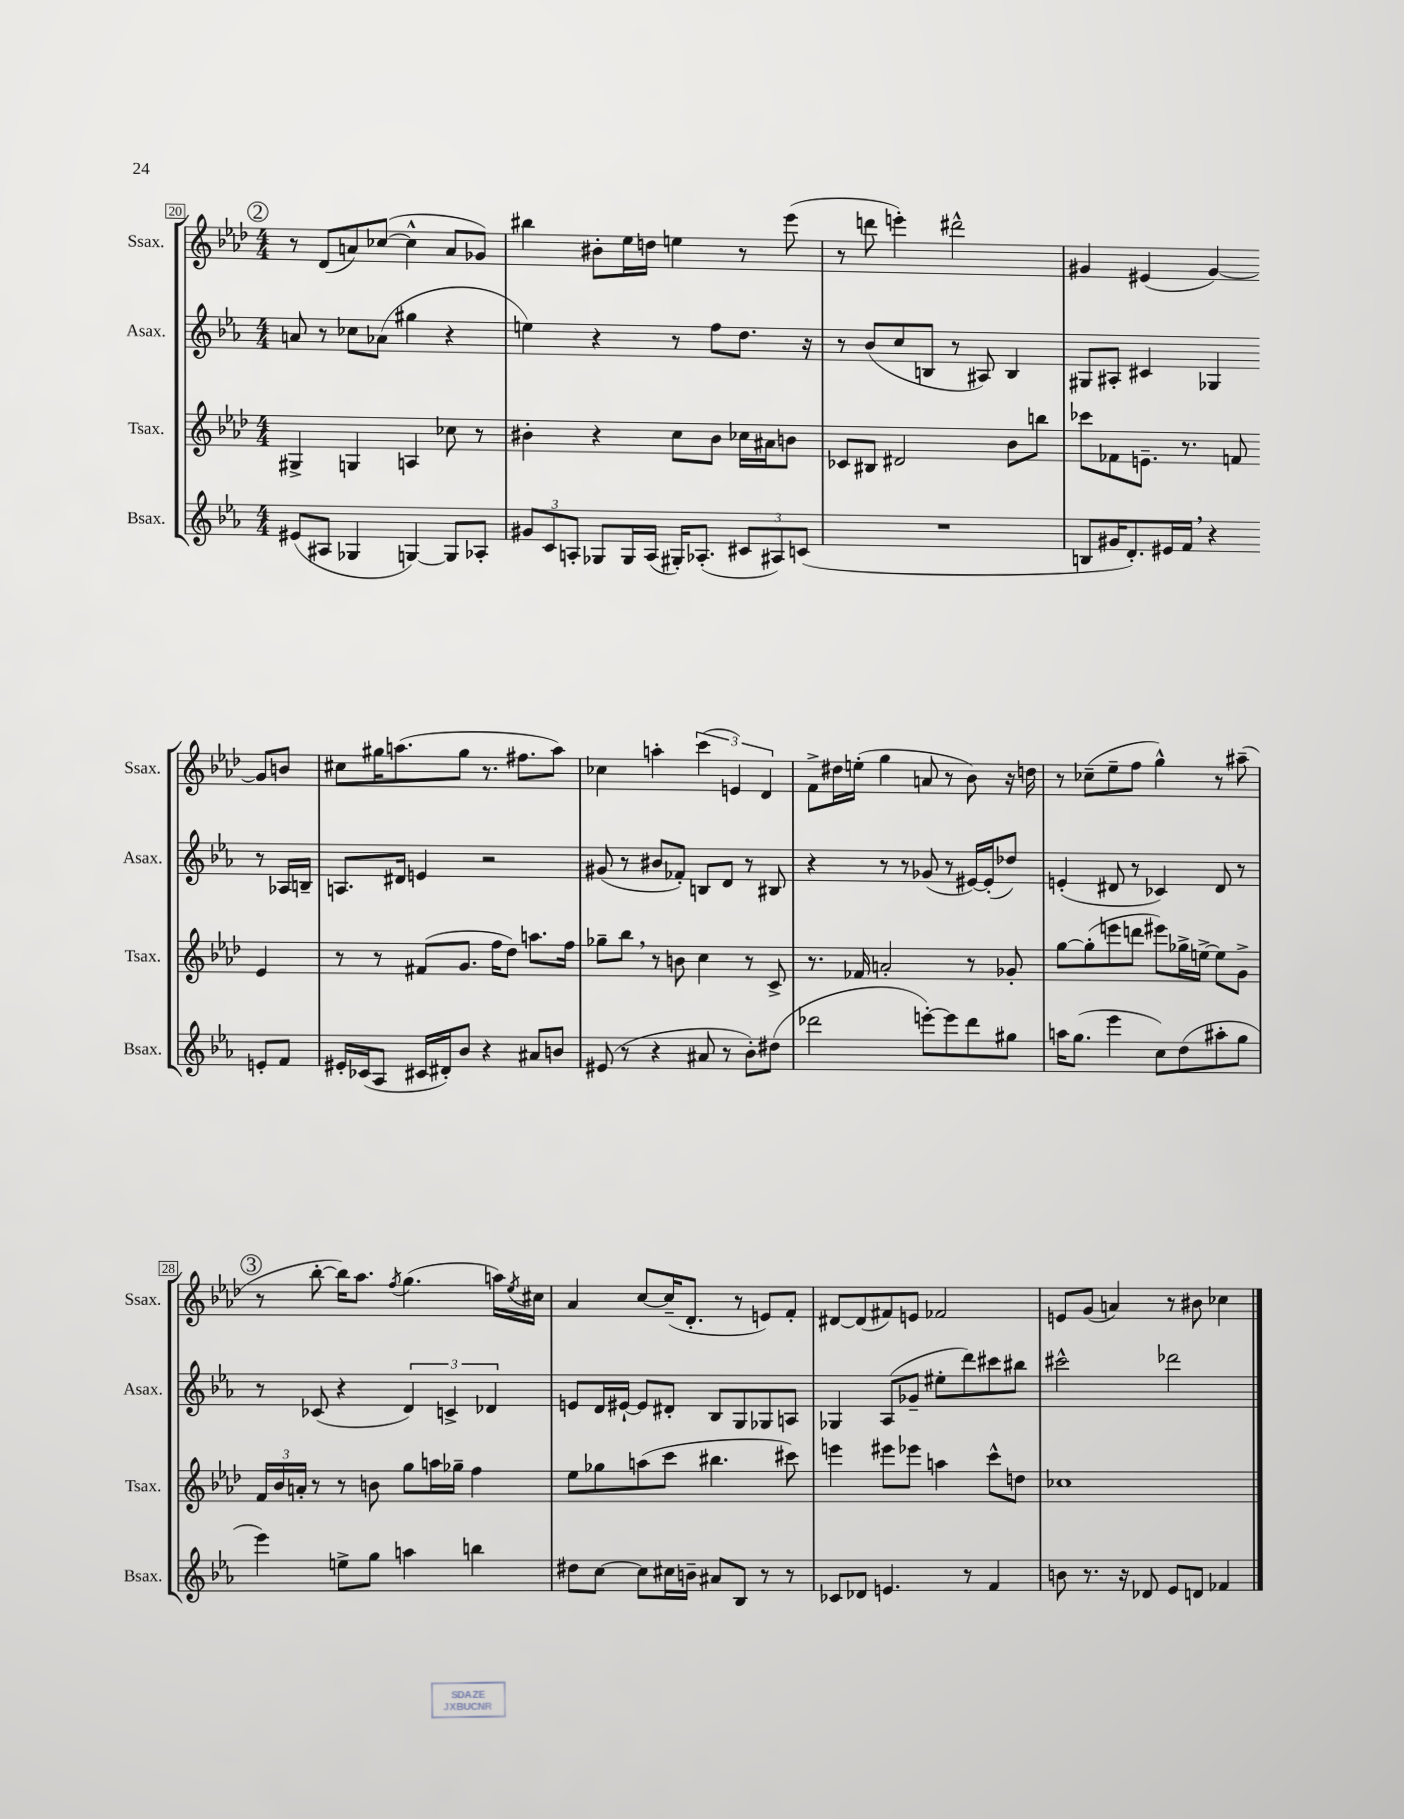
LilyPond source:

<<
\new StaffGroup <<
\new Staff = "s0" \with { instrumentName = "Ssax." shortInstrumentName = "Ssax." } {
    \clef treble \key aes \major \numericTimeSignature \time 4/4
    \mark \markup { \circle "2" } r8 des'8( a'8) ces''8~( ces''4-^ a'8 ges'8) |
    bis''4 bis'8-. ees''16 d''16 e''4 r8 ees'''8( |
    r8 d'''8 e'''4-.) dis'''2-^ |
    gis'4 eis'4( gis'4~) gis'8 b'8 |
    cis''8 gis''16 a''8.( gis''8 r8. fis''8. a''8) |
    ces''4 a''4-. \tuplet 3/2 { c'''4( e'4) des'4 } |
    f'8-> dis''16 e''16-.( g''4 a'8 r8 bes'8) r16 d''16 |
    r8 ces''8--( ees''8-- f''8 g''4-^) r8 ais''8--( |
    \mark \markup { \circle "3" } r8 bes''8~-. bes''16) aes''8. \acciaccatura { f''8 } g''4.( a''16) \acciaccatura { ees''8 } cis''16 |
    aes'4 c''8~ c''16--( des'8.-. r8 e'8) f'8-. |
    dis'8~ dis'8( fis'8) e'8 fes'2 |
    e'8 g'8( a'4) r8 bis'8 ces''4 \bar "|." |
}
\new Staff = "s1" \with { instrumentName = "Asax." shortInstrumentName = "Asax." } {
    \clef treble \key ees \major \numericTimeSignature \time 4/4
    \mark \markup { \circle "2" } a'8 r8 ces''8 aes'8( gis''4 r4 |
    e''4) r4 r8 f''8 d''8. r16 |
    r8 bes'8( c''8 b8 r8 ais8) b4 |
    gis8 ais8-. cis'4 ges4 r8 aes16 b16-- |
    a8. dis'16 e'4 r2 |
    gis'8( r8 bis'8 fes'8-.) b8 d'8 r8 bis8 |
    r4 r8 r8 ges'8( r8 eis'16~) eis'16-.( des''8) |
    e'4-.( dis'8 r8 ces'4) dis'8 r8 |
    \mark \markup { \circle "3" } r8 ces'8( r4 \tuplet 3/2 { d'4) c'4-> des'4 } |
    e'8 d'16 eis'16~-! eis'8 dis'8-. bes8 g8 ges8 a8 |
    ges4 aes8( ges'8-- eis''8-. d'''8) cis'''8 bis''8 |
    cis'''2-^ des'''2 \bar "|." |
}
\new Staff = "s2" \with { instrumentName = "Tsax." shortInstrumentName = "Tsax." } {
    \clef treble \key aes \major \numericTimeSignature \time 4/4
    \mark \markup { \circle "2" } gis4-> g4 a4 ces''8 r8 |
    bis'4-. r4 c''8 bis'8 ces''16 ais'16 b'8 |
    ces'8 bis8 dis'2 bes'8 b''8 |
    ces'''8 fes'8 e'8.-- r8. f'8 e'4 |
    r8 r8 fis'8( g'8. f''16 des''8) a''8. f''16 |
    ges''8-- bes''8 \breathe r8 b'8 c''4 r8 c'8-> |
    r8. fes'16 a'2-. r8 ges'8-. |
    g''8~ g''8-.( e'''8 d'''8 eis'''8) ges''16-> e''16~-> e''8 g'8-> |
    \mark \markup { \circle "3" } \tuplet 3/2 { f'16 bes'16 a'16-. } r8 r8 b'8 g''8 a''16 ges''16-- f''4 |
    ees''8 ges''8 a''8( c'''8 bis''4. cis'''8) |
    e'''4 eis'''8 ees'''8 a''4 c'''8-^ d''8 |
    ces''1 \bar "|." |
}
\new Staff = "s3" \with { instrumentName = "Bsax." shortInstrumentName = "Bsax." } {
    \clef treble \key ees \major \numericTimeSignature \time 4/4
    \mark \markup { \circle "2" } eis'8( ais8 ges4 g4~) g8 aes8-. |
    \tuplet 3/2 { gis'8 c'8 a8-. } ges8 ges16 a16( gis16-.) aes8.-.( \tuplet 3/2 { cis'8 ais8) c'8( } |
    R1 |
    b8 gis'16 d'8.-.) eis'16 f'16 \breathe r4 e'8-. f'8 |
    eis'16-. ces'16( aes8 cis'16 dis'16-.) bes'8 r4 ais'8 b'8 |
    eis'8( r8 r4 ais'8 r8 bes'8-.) dis''8( |
    des'''2 e'''8~-.) e'''8 des'''8 gis''8 |
    a''16 g''8.( ees'''4 c''8) d''8( ais''8-. g''8 |
    \mark \markup { \circle "3" } ees'''4) e''8-> g''8 a''4 b''4 |
    dis''8 c''8~ c''8 cis''16 b'16-- ais'8 bes8 r8 r8 |
    ces'8 des'8 e'4. r8 f'4 |
    b'8 r8. r16 des'8 ees'8 d'8 fes'4 \bar "|." |
}
>>
>>
\layout { \context { \Score currentBarNumber = #20 \override BarNumber.stencil = #(make-stencil-boxer 0.1 0.3 ly:text-interface::print) } }
